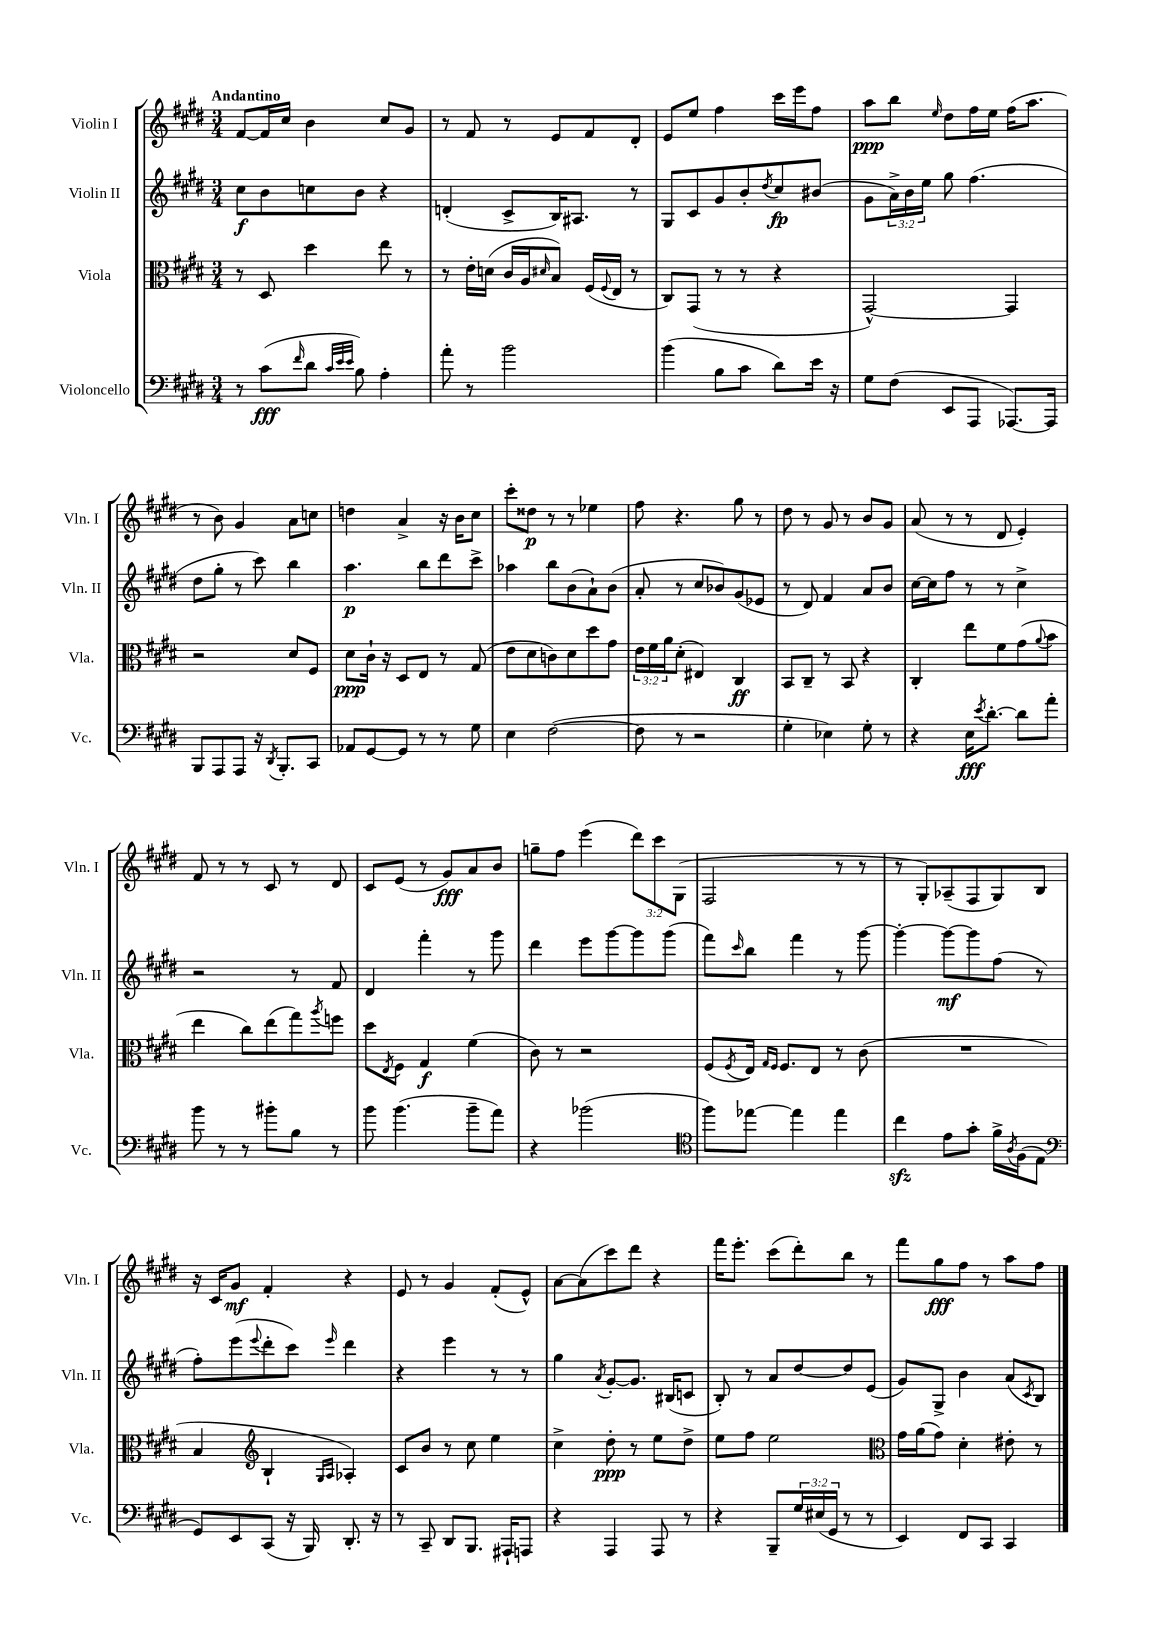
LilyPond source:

<<
\new StaffGroup <<
\new Staff = "s0" \with { instrumentName = "Violin I" shortInstrumentName = "Vln. I" } {
    \clef treble \key e \major \numericTimeSignature \time 3/4 \override Staff.TupletNumber.text = #tuplet-number::calc-fraction-text \tempo "Andantino"
    fis'8~ fis'16 cis''16 b'4 cis''8 gis'8 |
    r8 fis'8 r8 e'8 fis'8 dis'8-. |
    e'8 e''8 fis''4 cis'''16 e'''16 fis''8 |
    a''8\ppp b''8 \grace { e''16 } dis''8 fis''16 e''16 fis''16( a''8. |
    r8 b'8) gis'4 a'8 c''8 |
    d''4 a'4-> r16 b'16 cis''8 |
    cis'''8-. disis''8\p r8 r8 ees''4 |
    fis''8 r4. gis''8 r8 |
    dis''8 r8 gis'8 r8 b'8 gis'8 |
    a'8( r8 r8 dis'8 e'4-.) |
    fis'8 r8 r8 cis'8 r8 dis'8 |
    cis'8 e'8( r8 gis'8\fff) a'8 b'8 |
    g''8-- fis''8 e'''4( \tuplet 3/2 { dis'''8) cis'''8 gis8( } |
    fis2 r8 r8 |
    r8 gis8-.) aes8--( fis8 gis8) b8 |
    r16 cis'16 gis'8\mf fis'4-. r4 |
    e'8 r8 gis'4 fis'8-.( e'8-^) |
    a'8~ a'8( cis'''8) dis'''8 r4 |
    fis'''16 e'''8.-. cis'''8( dis'''8-.) b''8 r8 |
    fis'''8 gis''8\fff fis''8 r8 a''8 fis''8 \bar "|." |
}
\new Staff = "s1" \with { instrumentName = "Violin II" shortInstrumentName = "Vln. II" } {
    \clef treble \key e \major \numericTimeSignature \time 3/4 \override Staff.TupletNumber.text = #tuplet-number::calc-fraction-text
    cis''8\f b'8 c''8 b'8 r4 |
    d'4-.( cis'8-> b16) ais8. r8 |
    gis8 cis'8 gis'8 b'8-. \acciaccatura { dis''8 } cis''8\fp bis'8( |
    gis'8 \tuplet 3/2 { a'16->) b'16 e''16 } gis''8 fis''4.( |
    dis''8 gis''8-. r8 cis'''8) b''4 |
    a''4.\p b''8 dis'''8 cis'''8-> |
    aes''4 b''8 b'8( a'8-!) b'8( |
    a'8-. r8 cis''8 bes'8) gis'8( ees'8 |
    r8 dis'8) fis'4 a'8 b'8 |
    cis''16~ cis''16 fis''8 r8 r8 cis''4-> |
    r2 r8 fis'8 |
    dis'4 fis'''4-. r8 gis'''8 |
    dis'''4 e'''8 gis'''8~ gis'''8 gis'''8( |
    fis'''8) \grace { cis'''16 } b''8 fis'''4 r8 gis'''8~ |
    gis'''4~-. gis'''8~\mf gis'''8 fis''8( r8 |
    fis''8-.) e'''8( \appoggiatura { e'''8 } dis'''8-. cis'''8) \grace { e'''16 } dis'''4 |
    r4 e'''4 r8 r8 |
    gis''4 \acciaccatura { a'8 } gis'8~-. gis'8. bis16( c'8 |
    b8-.) r8 a'8 dis''8~ dis''8 e'8( |
    gis'8) gis8-> b'4 a'8( \acciaccatura { cis'8 } b8) \bar "|." |
}
\new Staff = "s2" \with { instrumentName = "Viola" shortInstrumentName = "Vla." } {
    \clef alto \key e \major \numericTimeSignature \time 3/4 \override Staff.TupletNumber.text = #tuplet-number::calc-fraction-text
    r8 dis8 dis''4 e''8 r8 |
    r8 e'16-. d'16( cis'16 a16 \grace { dis'16 } b8) fis16( \appoggiatura { fis8 } e16 r8 |
    cis8) gis,8( r8 r8 r4 |
    gis,2~-^) gis,4 |
    r2 dis'8 fis8 |
    dis'8\ppp cis'16-! r16 dis8 e8 r8 gis8( |
    e'8 dis'8 c'8) dis'8 dis''8 gis'8 |
    \tuplet 3/2 { e'16 fis'16 a'16 } dis'8-.( eis4) cis4\ff |
    b,8 cis8-- r8 b,8 r4 |
    cis4-. e''8 fis'8 gis'8( \appoggiatura { a'8 } b'8 |
    e''4 cis''8) e''8( gis''8) \acciaccatura { a''8 } f''8 |
    dis''8 \acciaccatura { e8 } fis8 gis4\f fis'4( |
    cis'8) r8 r2 |
    fis8( \acciaccatura { fis8 } e16) \grace { gis16 fis16 } fis8. e8 r8 cis'8( |
    R2. |
    b4 \clef treble b4-! \grace { gis16 a16 } aes4-.) |
    cis'8 b'8 r8 cis''8 e''4 |
    cis''4-> dis''8-.\ppp r8 e''8 dis''8-> |
    e''8 fis''8 e''2 |
    \clef alto gis'16 a'16( gis'8) dis'4-. eis'8-. r8 \bar "|." |
}
\new Staff = "s3" \with { instrumentName = "Violoncello" shortInstrumentName = "Vc." } {
    \clef bass \key e \major \numericTimeSignature \time 3/4 \override Staff.TupletNumber.text = #tuplet-number::calc-fraction-text
    r8 cis'8\fff( \grace { fis'16 } dis'8 \grace { cis'32 e'32 e'32 } b8) a4-. |
    a'8-. r8 b'2 |
    b'4( b8 cis'8 dis'8) e'16 r16 |
    gis8 fis8( e,8 a,,8 aes,,8.~) aes,,16 |
    b,,8 a,,8 a,,8 r16 \acciaccatura { dis,8 } b,,8.-. cis,8 |
    aes,8 gis,8~ gis,8 r8 r8 gis8 |
    e4 fis2~( |
    fis8 r8 r2 |
    gis4-. ees4) gis8-. r8 |
    r4 e16\fff \acciaccatura { e'8 } dis'8.~-. dis'8 a'8-. |
    b'8 r8 r8 bis'8-. b8 r8 |
    b'8 b'4.( b'8-- a'8) |
    r4 bes'2( |
    \clef tenor fis''8) ees''8~ ees''4 ees''4 |
    cis''4\sfz e'8 gis'8-. fis'16-> \acciaccatura { a8 } fis16( e8 |
    \clef bass gis,8) e,8 cis,8( r16 b,,16) dis,8.-. r16 |
    r8 cis,8-- dis,8 b,,8. ais,,16-! a,,8 |
    r4 a,,4 a,,8 r8 |
    r4 b,,8-- \tuplet 3/2 { gis16 eis16( gis,16 } r8 r8 |
    e,4) fis,8 cis,8 cis,4 \bar "|." |
}
>>
>>
\layout { \context { \Score \remove "Bar_number_engraver" } }
